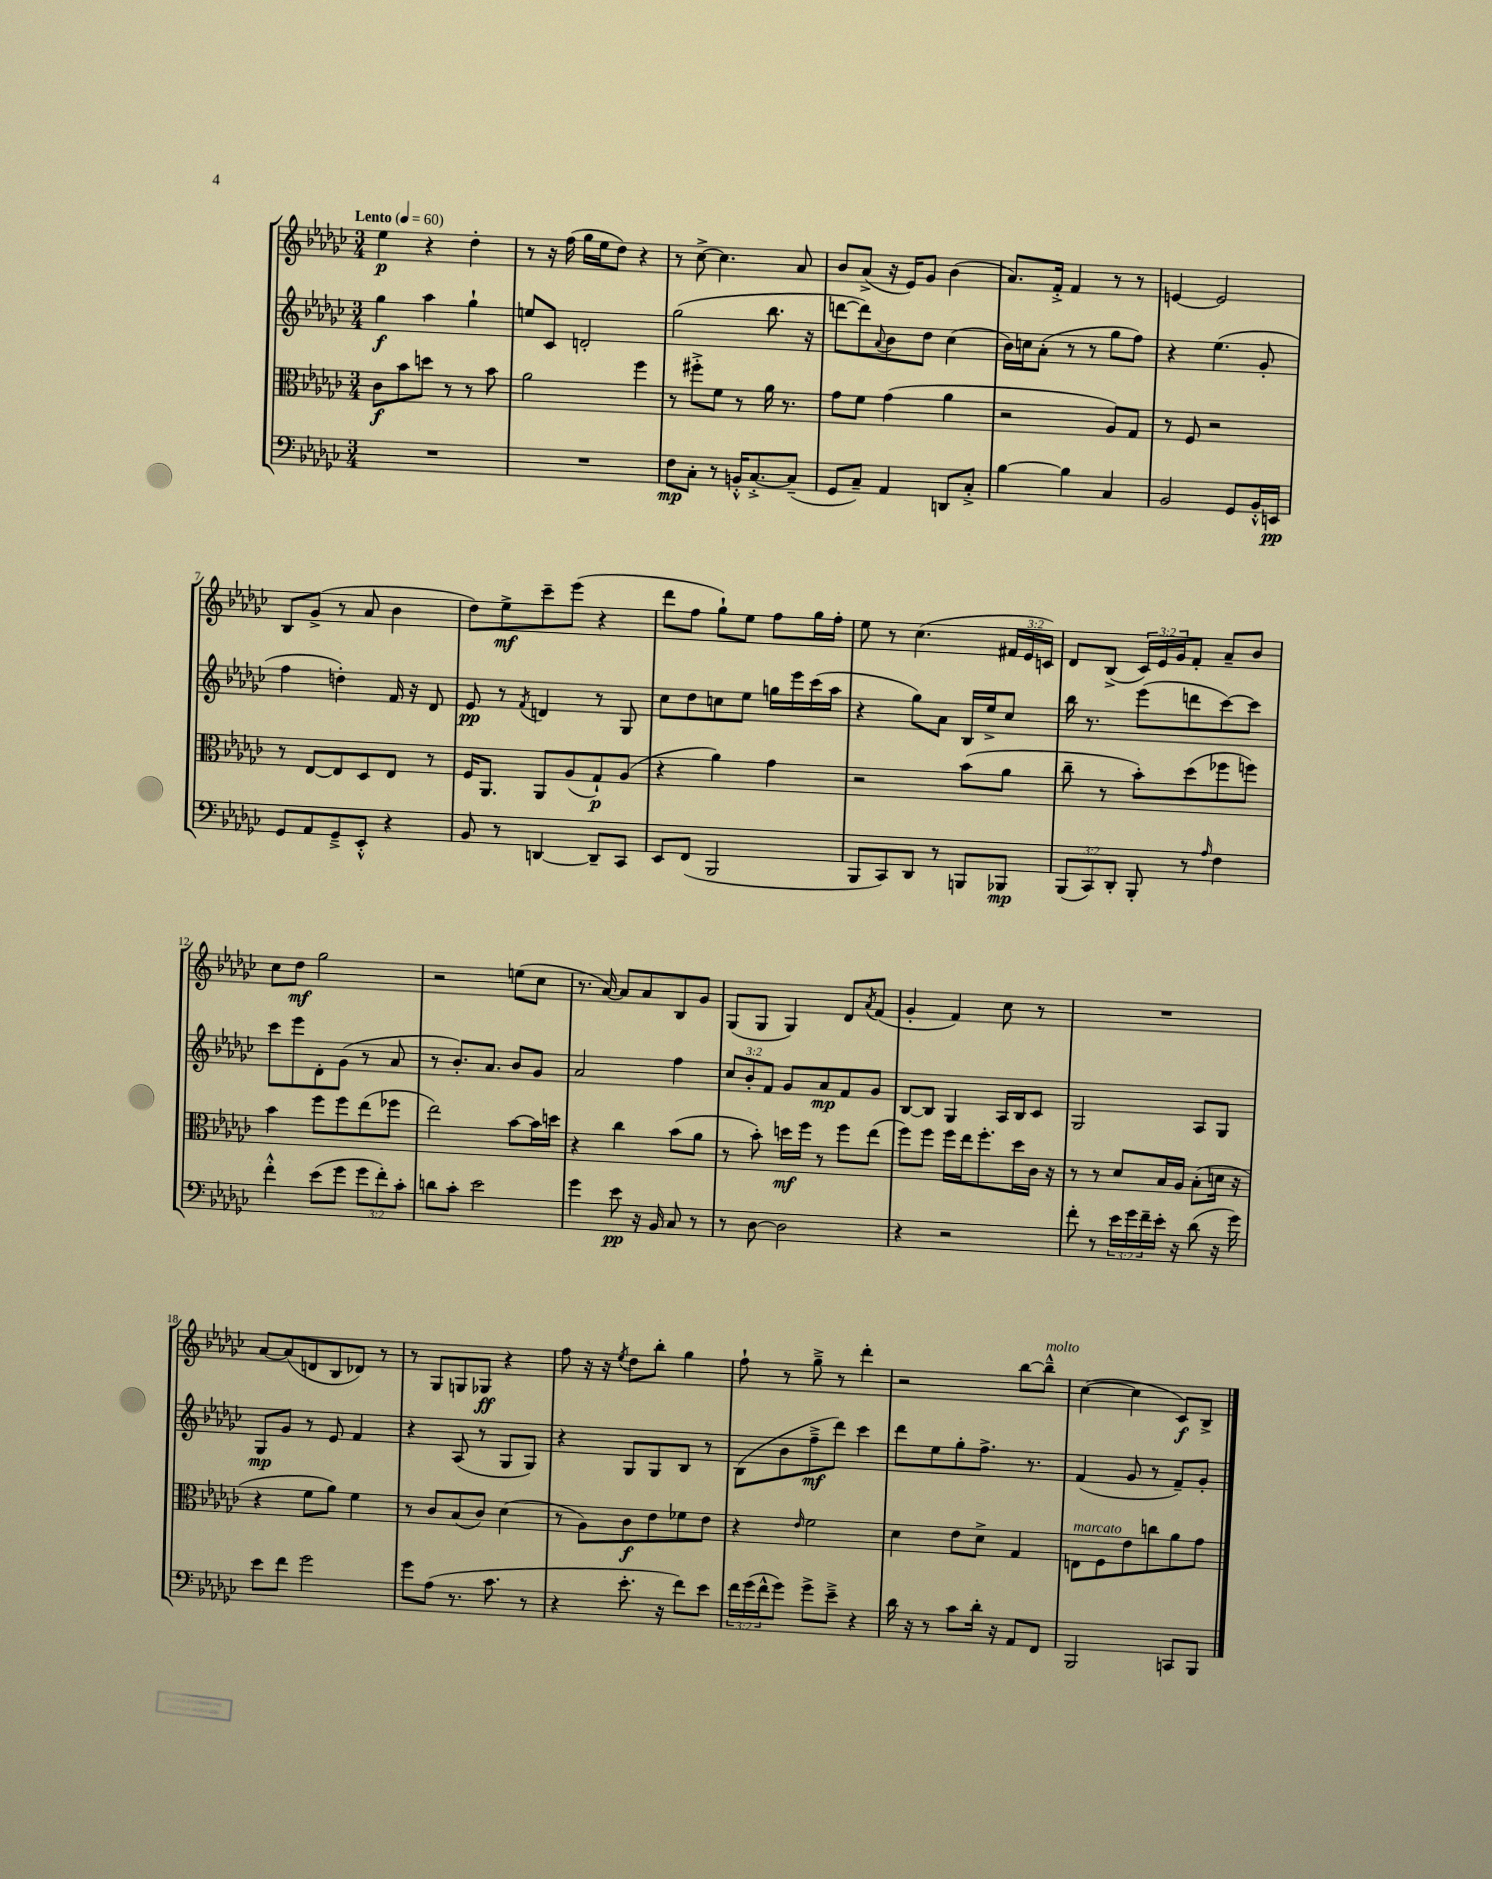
<<
\new StaffGroup <<
\new Staff = "s0" {
    \clef treble \key ges \major \numericTimeSignature \time 3/4 \override Staff.TupletNumber.text = #tuplet-number::calc-fraction-text \tempo "Lento" 4 = 60
    ees''4\p r4 des''4-. |
    r8 r16 f''16( ges''16 ees''16 des''8) r4 |
    r8 ces''8~-> ces''4. aes'8 |
    bes'8 aes'8->( r16 ees'16) ges'8 bes'4( |
    aes'8.) f'16-.-> f'4 r8 r8 |
    e'4~ e'2 |
    bes8 ges'8->( r8 aes'8 bes'4 |
    des''8) ees''8->\mf ces'''8-- ees'''8( r4 |
    des'''8 f''8 ges''8-!) ees''8 f''8 ges''16 f''16-. |
    ees''8 r8 ces''4.( \tuplet 3/2 { fis'16 ees'16 c'16) } |
    des'8 bes8->( \tuplet 3/2 { ces'16) ees'16 ges'16 } f'8-. aes'8-- bes'8 |
    ces''8 des''8\mf ges''2 |
    r2 e''8( ces''8 |
    r8. aes'16~) aes'8 aes'8 bes8 ges'8 |
    ges8( ges8 ges4) des'8 \acciaccatura { aes'8 } f'8( |
    ges'4-. f'4) ces''8 r8 |
    R2. |
    aes'8~ aes'8( d'8 bes8 des'8) r8 |
    r8 ges8 g8 ges8\ff r4 |
    f''8 r16 r16 \acciaccatura { ees''8 } des''8 bes''8-. ges''4 |
    f''8-! r8 ges''8---> r8 des'''4-. |
    r2 bes''8~ bes''8---^^\markup { \italic "molto" } |
    ces''4~( ces''4 ces'8\f) bes8-> \bar "|." |
}
\new Staff = "s1" {
    \clef treble \key ges \major \numericTimeSignature \time 3/4 \override Staff.TupletNumber.text = #tuplet-number::calc-fraction-text
    ges''4\f aes''4 ges''4-! |
    e''8 ces'8 d'2-. |
    ges''2( bes''8. r16 |
    d'''8~ d'''8) \appoggiatura { aes'8 } bes'8 des''8 ces''4( |
    bes'16) c''16 aes'8-.( r8 r8 ges''8 f''8) |
    r4 ees''4.( ges'8-. |
    f''4 d''4-.) f'16 r16 des'8 |
    ees'8\pp r8 \acciaccatura { f'8 } d'4 r8 ges8 |
    ces''8 des''8 c''8 ees''8 g''16 ees'''16 ces'''16( aes''16 |
    r4 ges''8) aes'8 bes16 ees''16-> ces''8 |
    bes''16 r8. ees'''8( d'''8 ces'''8~) ces'''8 |
    ces'''8 ees'''8 des'8-. ges'8( r8 aes'8 |
    r8 bes'8.-.) aes'8. bes'8 ges'8 |
    aes'2 f''4 |
    \tuplet 3/2 { ces''8 bes'8-. f'8 } ges'8 aes'8\mp f'8 ges'8 |
    bes8~ bes8 ges4 aes16 bes16 ces'8 |
    ges2 aes8 ges8 |
    ges8\mp ges'8 r8 ees'8 f'4 |
    r4 aes8( r8 ges8 ges8) |
    r4 ges8 ges8 bes8 r8 |
    bes8( bes'8 f''8--->\mf des'''8) ces'''4 |
    des'''8 ees''8 ges''8-. f''8.-> r8. |
    f'4( ges'8 r8 f'8--) ges'8-. \bar "|." |
}
\new Staff = "s2" {
    \clef alto \key ges \major \numericTimeSignature \time 3/4
    ces'8\f bes'8 d''8 r8 r8 bes'8 |
    aes'2 f''4 |
    r8 fis''8-.-> f'8 r8 aes'16 r8. |
    ges'8 f'8 ges'4( aes'4 |
    r2 aes8) ges8 |
    r8 f8 r2 |
    r8 ees8~ ees8 des8 ees8 r8 |
    f16 aes,8. aes,8 aes8( ges8-!\p) aes8( |
    r4 aes'4) ges'4 |
    r2 bes'8( aes'8 |
    ces''8-- r8 bes'8-.) des''8( fes''8 f''8) |
    bes'4 f''8 f''8 ees''8( fes''8 |
    ees''2) bes'8~ bes'16 d''16 |
    r4 ces''4 bes'8( aes'8 |
    r8 bes'8-.) d''16\mf f''16 r8 f''8 ees''8( |
    f''8) f''8 f''16 ees''16 f''8.-. des''16 ces'16 r16 |
    r8 r8 des'8 bes16 aes16 bes8-.( d'16 r16 |
    r4 f'8 aes'8) f'4 |
    r8 ces'8 bes8( ces'8) des'4( |
    r8 aes8) ces'8\f ees'8 fes'8 ees'8 |
    r4 \grace { ees'16 } f'2 |
    des'4 ees'8 des'8-> ges4 |
    e8^\markup { \italic "marcato" } f8 ees'8 c''8 aes'8 ges'8 \bar "|." |
}
\new Staff = "s3" {
    \clef bass \key ges \major \numericTimeSignature \time 3/4 \override Staff.TupletNumber.text = #tuplet-number::calc-fraction-text
    R2. |
    R2. |
    f8\mp ces8-. r8 b,16-.-^ ces8.~-.-> ces8--( |
    ges,8 ces8--) aes,4 d,8 ces8-.-> |
    bes4~ bes4 ces4 |
    bes,2 ges,8 bes,16-.-^ e,16\pp |
    ges,8 aes,8 ges,8---> ees,8-.-^ r4 |
    bes,8 r8 d,4~ d,8-- ces,8 |
    ees,8 f,8( bes,,2 |
    bes,,8 ces,8) des,8 r8 b,,8 bes,,8\mp |
    \tuplet 3/2 { bes,,8( ces,8) des,8-. } bes,,8-. r8 \grace { aes16 } f4 |
    f'4-.-^ ees'8( ges'8 \tuplet 3/2 { ges'8 f'8-.) ces'8-. } |
    d'8 ces'8-. ees'2 |
    ges'4 ees'8\pp r16 bes,16 ces8 r8 |
    r8 des8~ des2 |
    r4 r2 |
    f'8-. r8 \tuplet 3/2 { ees'16 ges'16 f'16-- } ees'16-. r16 des'8( r16 ges'16) |
    ees'8 f'8 ges'2 |
    ges'8 aes8( r8. ces'8. r8 |
    r4 ees'8.-. r16 f'8) ees'8 |
    \tuplet 3/2 { f'16 ges'16( f'16-^ } ges'8) ges'8-> ees'8---> r4 |
    des'16 r16 r8 ces'8 des'16-. r16 aes,8 f,8 |
    bes,,2 c,8 bes,,8 \bar "|." |
}
>>
>>
